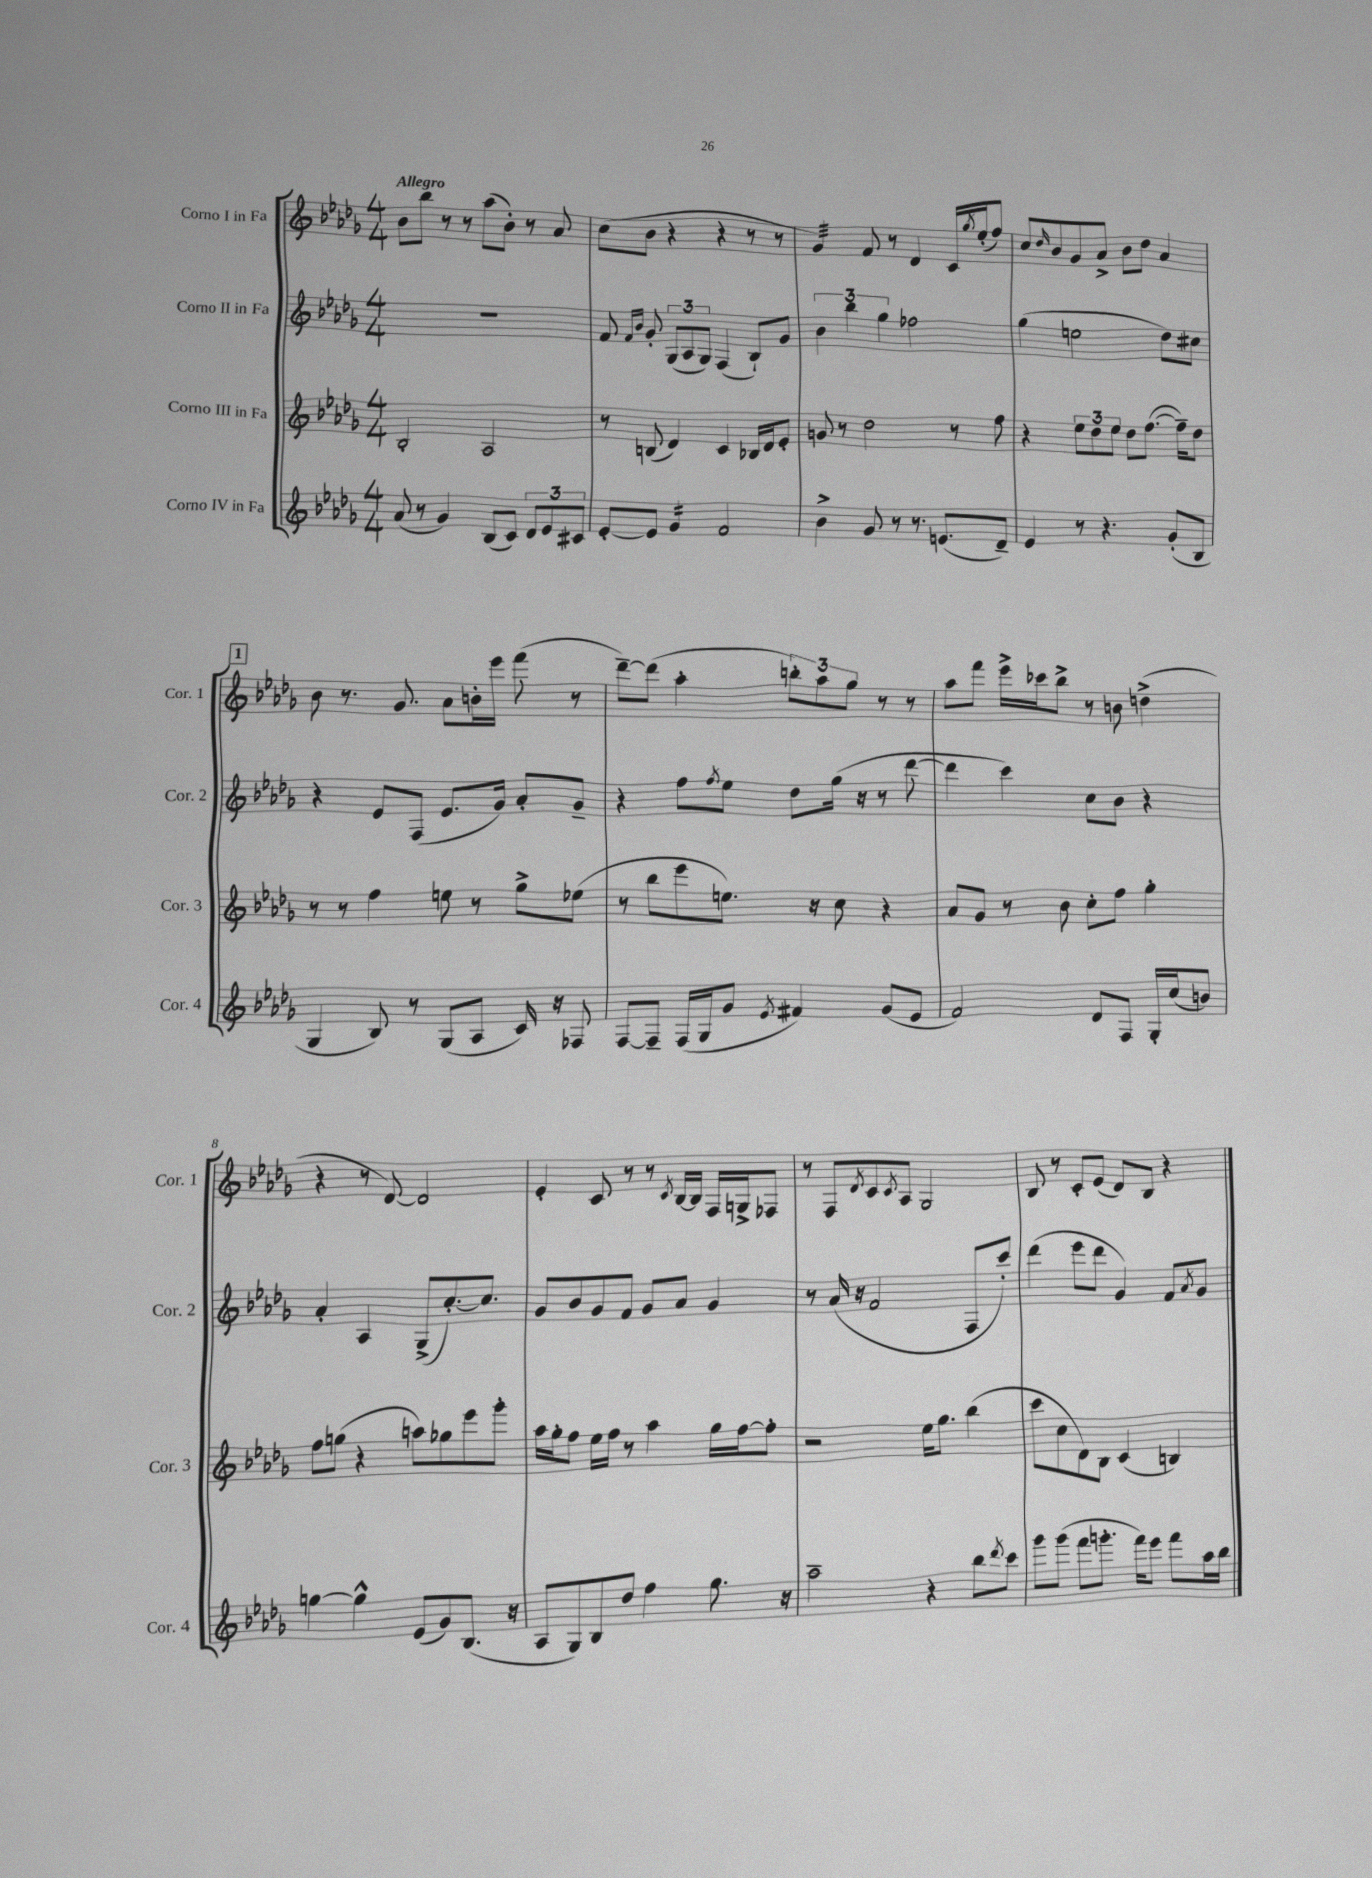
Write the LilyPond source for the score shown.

<<
\new StaffGroup <<
\new Staff = "s0" \with { instrumentName = "Corno I in Fa" shortInstrumentName = "Cor. 1" } {
    \clef treble \key des \major \numericTimeSignature \time 4/4 \tempo "Allegro"
    bes'8 bes''8 r8 r8 aes''8( bes'8-.) r8 aes'8 |
    c''8( bes'8 r4 r4 r8 r8 |
    ges'4:32) f'8 r8 des'4 c'16 \acciaccatura { ges''8 } ees''16-.( f''8) |
    c''8 \grace { des''16 } bes'8 ges'8 aes'8-> bes'8 des''8 aes'4 |
    \mark \markup { \box "1" } bes'8 r8. ges'8. aes'8 b'16-. ees'''16 f'''8( r8 |
    des'''8~--) des'''8( aes''4-. \tuplet 3/2 { b''8-.) aes''8 ges''8 } r8 r8 |
    aes''8 f'''8 ees'''16-> ces'''16 bes''8-> r8 b'8 d''4->( |
    r4 r8 des'8~) des'2 |
    ees'4-. c'8 r8 r8 \acciaccatura { c'8 } bes16~ bes16 f16 g16-> fes8 |
    r8 f8 \acciaccatura { des'8 } c'8 \acciaccatura { c'8 } aes8 ges2 |
    bes8 r8 c'8-. ees'8( des'8) bes8 r4 \bar "|." |
}
\new Staff = "s1" \with { instrumentName = "Corno II in Fa" shortInstrumentName = "Cor. 2" } {
    \clef treble \key des \major \numericTimeSignature \time 4/4
    R1 |
    f'8 \grace { f'16 bes'16 } ges'8-. \tuplet 3/2 { ges8( aes8 ges8) } f4( bes8-!) ges'8 |
    \tuplet 3/2 { bes'4 bes''4 ges''4 } fes''2 |
    ges''4( e''2 des''8) cis''8 |
    \mark \markup { \box "1" } r4 ees'8 f8( ees'8. ges'16) aes'8-. ges'8-- |
    r4 f''8 \acciaccatura { f''8 } ees''8 des''8 ges''16( r16 r8 des'''8~ |
    des'''4 c'''4) c''8 bes'8 r4 |
    aes'4-. aes4 ges8->( c''8.~-.) c''8. |
    ges'8 bes'8 ges'8 f'8 ges'8 aes'8 ges'4 |
    r8 aes'16( r16 f'2 f8 c'''8-.) |
    des'''4( ees'''8 des'''8 ges'4) f'8 \acciaccatura { aes'8 } ges'8 \bar "|." |
}
\new Staff = "s2" \with { instrumentName = "Corno III in Fa" shortInstrumentName = "Cor. 3" } {
    \clef treble \key des \major \numericTimeSignature \time 4/4
    bes2-. aes2 |
    r8 b8( des'4) c'4 bes16 des'16 ees'8-. |
    g'8 r8 des''2 r8 f''8 |
    r4 \tuplet 3/2 { ees''8 des''8 ees''8 } des''8 f''8.~( f''16--) des''8 |
    \mark \markup { \box "1" } r8 r8 f''4 e''8 r8 ges''8-> ees''8( |
    r8 bes''8 ees'''8 e''8.) r16 c''8 r4 |
    aes'8 ges'8 r8 bes'8 c''8-. f''8 ges''4-. |
    f''8 g''8( r4 a''8) ges''8 ees'''8 ges'''8-. |
    aes''16 ges''16-. f''8 ees''16 f''16 r8 aes''4 ges''16 f''16~ f''8-. |
    r2 ees''16 ges''8. bes''4( |
    c'''8 c''8 des'8) bes8 c'4( b4) \bar "|." |
}
\new Staff = "s3" \with { instrumentName = "Corno IV in Fa" shortInstrumentName = "Cor. 4" } {
    \clef treble \key des \major \numericTimeSignature \time 4/4
    aes'8( r8 ges'4) bes8( c'8) \tuplet 3/2 { des'8 ees'8 cis'8 } |
    ees'8~-. ees'8 ges'4:16 f'2 |
    bes'4-> ges'8 r8 r8. e'8.( des'8--) |
    ees'4 r8 r4. ges'8-.( bes8 |
    \mark \markup { \box "1" } ges4 bes8) r8 ges8( aes8 c'16) r16 fes8 |
    f8~ f8-- f16( ges16 ges'8 \acciaccatura { ees'8 } fis'4) ges'8( ees'8 |
    f'2) des'8 f8 ges16-. c''16( b'8) |
    g''4~ g''4-^ ees'8( ges'8) bes8.( r16 |
    aes8 ges8) bes8 des''8 f''4 ges''8. r16 |
    aes''2-- r4 bes''8 \acciaccatura { des'''8 } c'''8 |
    ges'''8 ges'''8( f'''8 g'''8.-. f'''16) ees'''8 f'''8 aes''16 bes''16 \bar "|." |
}
>>
>>
